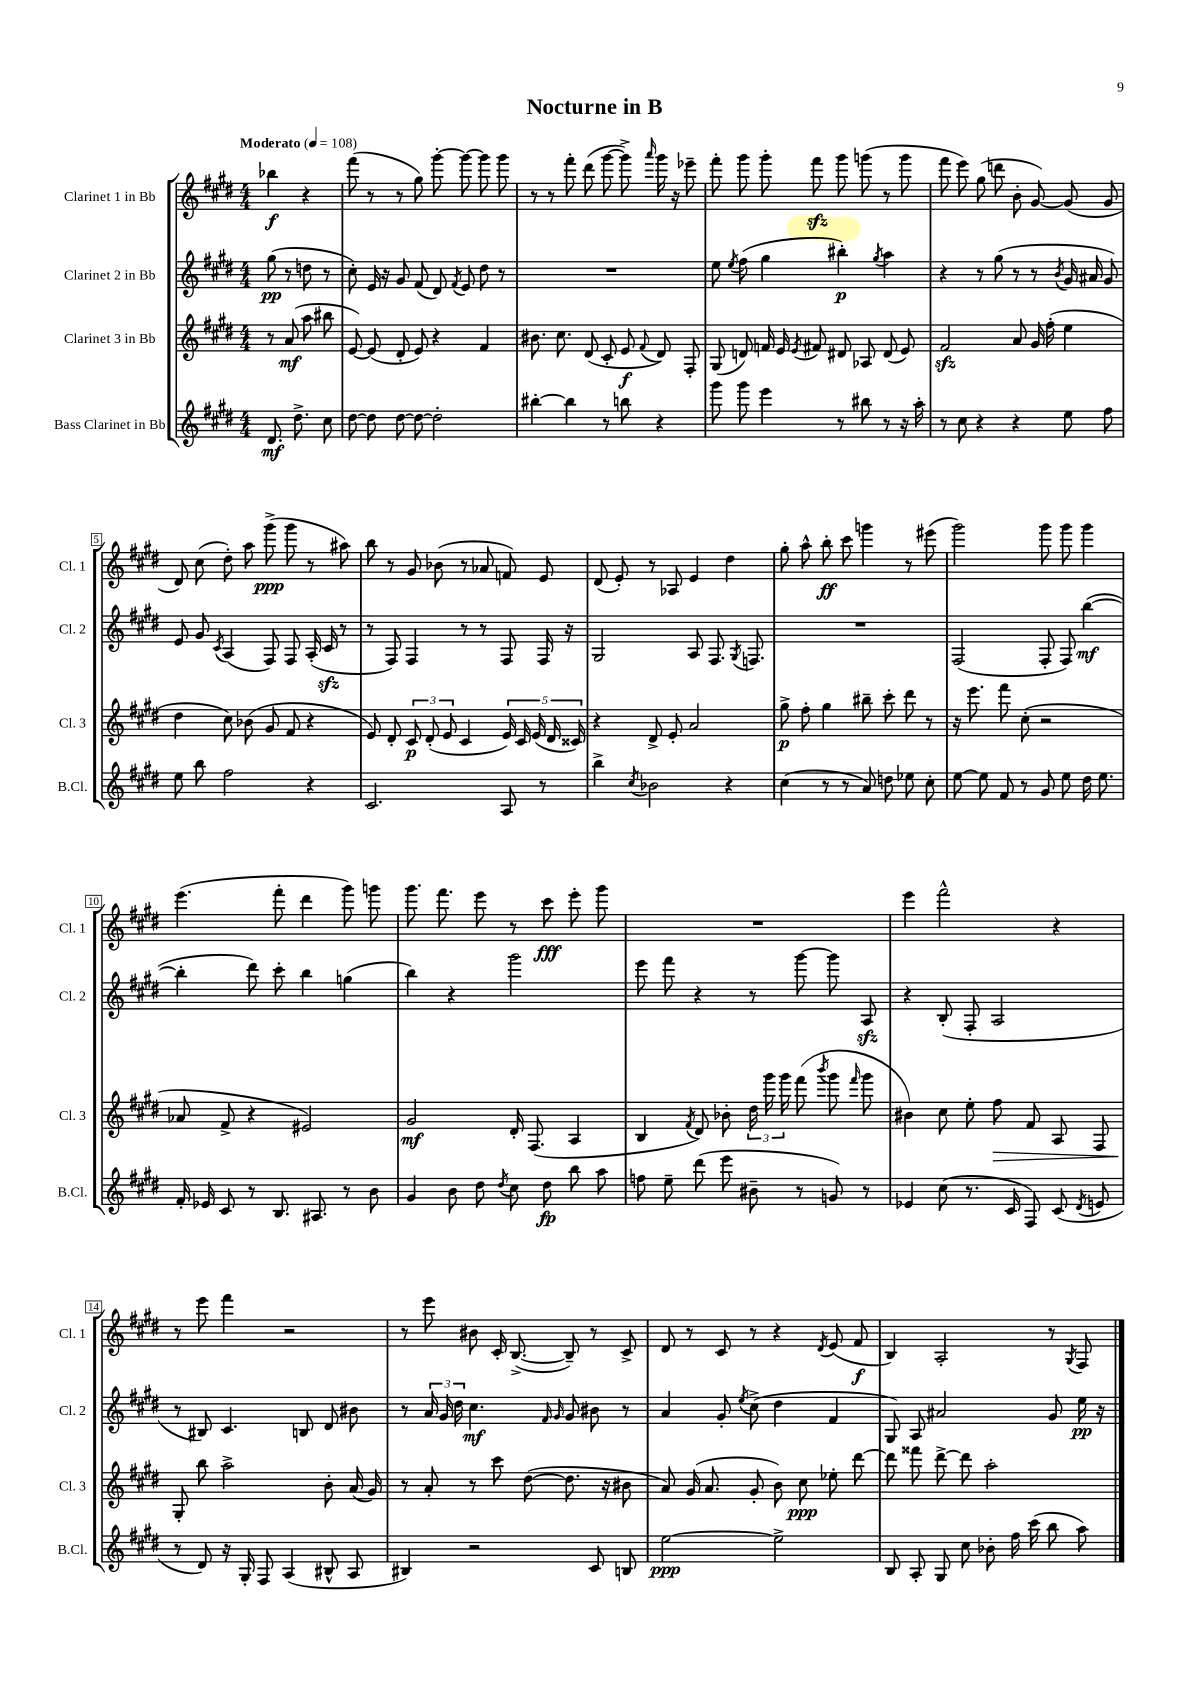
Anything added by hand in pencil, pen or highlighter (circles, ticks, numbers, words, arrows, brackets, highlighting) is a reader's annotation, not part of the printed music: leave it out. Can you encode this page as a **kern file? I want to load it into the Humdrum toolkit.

**kern	**kern	**kern	**kern
*staff4	*staff3	*staff2	*staff1
*clefG2	*clefG2	*clefG2	*clefG2
*k[f#c#g#d#]	*k[f#c#g#d#]	*k[f#c#g#d#]	*k[f#c#g#d#]
*M4/4	*M4/4	*M4/4	*M4/4
*MM108	*MM108	*MM108	*MM108
8.d#	8r	(8gg#	4bb-
.	(8a	8r	.
8.dd#^	.	.	.
.	8aa	8dd	4r
8cc#	8bb#	8r	.
=	=	=	=
[8dd#	[8e)	8cc#')	(8fff#
8dd#]	(8e]	16e	8r
.	.	16r	.
[8dd#	8d#'	8g#	8r
8dd#_	8e)	(8f#	8gg#)
2dd#']	4r	8d#)	[8ggg#'
.	.	8qf#	.
.	.	8e	8ggg#_
.	4f#	8dd#	8ggg#]
.	.	8r	8ggg#
=	=	=	=
[4bb#'	8.b#	1r	8r
.	.	.	8r
.	8.cc#	.	.
4bb#]	.	.	8fff#'
.	(8d#	.	(8ddd#
8r	8c#'	.	[8ggg#
8bb	8e	.	8ggg#^])
.	8qqf#	.	16qqaaa
4r	8d#)	.	16ggg#
.	.	.	16r
.	8F#'	.	8eee-~
=	=	=	=
8ggg#	(8G#	8ee	8fff#'
.	.	8qee	.
8ggg#	8d)	(8ff#	8ggg#
4eee	16f	4gg#	8ggg#'
.	16e	.	.
.	8qe	.	.
.	8f#	.	8fff#
8r	8d#	4bb#')	8ggg#
8bb#	8A-	.	(8ggg
.	.	8qgg#	.
8r	(8d#	4aa	8r
16r	8e)	.	8ggg
16aa'	.	.	.
=	=	=	=
8r	2f#	4r	8fff#
8cc#	.	.	8eee)
4r	.	8r	(8gg#
.	.	(8gg#	8ddd
4r	8a	8r	8b'
.	16g#	8r	[8g#)
.	(16ff#'	.	.
.	.	8qb	.
8ee	4ee	16g#	(8g#]
.	.	16a#	.
8ff#	.	8g#)	8g#
=	=	=	=
8ee	4dd#	8e	8d#)
8bb	.	8g#	(8cc#
.	.	8qc#	.
2ff#	8cc#)	(4A	8dd#')
.	(8b-	.	8aa
.	8g#	8F#)	(8ggg#^
.	8f#	8F#	8ggg#
4r	4r	(16A'	8r
.	.	16c#	.
.	.	8r	8aa#)
=	=	=	=
2.c#	8e)	8r	8bb
.	8d#'	8F#)	8r
.	12c#	4F#	8g#
.	(12d#'	.	.
.	.	.	(8b-
.	12e	.	.
.	4c#	8r	8r
.	.	8r	8a-
8A	20e)	8F#	8f)
.	20c#	.	.
.	(20e	.	.
8r	.	16F#	8e
.	20d#	.	.
.	.	16r	.
.	20c##)	.	.
=	=	=	=
4bb^	4r	2G#	(8d#
.	.	.	8e')
8qcc#	.	.	.
2b-	8d#^	.	8r
.	8e'	.	8A-
.	2a	8A	4e
.	.	8.F#	.
4r	.	.	4dd#
.	.	8qG#	.
.	.	8.F	.
=	=	=	=
(4cc#	8gg#^	1r	8gg#'
.	8ff#'	.	8aa^^
8r	4gg#	.	8bb'
8r	.	.	8ccc#
8a)	8bb#~	.	4ggg
8dd	8ccc#'	.	.
8ee-	8ddd#	.	8r
8cc#'	8r	.	(8eee#
=	=	=	=
[8ee	16r	(2F#	2ggg#)
.	8.eee	.	.
8ee]	.	.	.
8f#	8fff#	.	.
8r	(8cc#'	.	.
8g#	2r	8F#'	8ggg#
8ee	.	8F#)	8ggg#
16dd#	.	([4bb	4ggg#
8.ee	.	.	.
=	=	=	=
16f#'	8a-	4bb']	(4.eee
16e-	.	.	.
8c#	8f#^	.	.
8r	4r	8ddd#)	.
8.B	.	8ccc#'	8fff#'
.	2e#)	4bb	4ddd#
8.A#	.	.	.
8r	.	(4gg	8ggg#)
8b	.	.	8ggg
=	=	=	=
4g#	2g#	4bb)	8.ggg#
.	.	.	8.fff#
8b	.	4r	.
8dd#	.	.	8eee
8qdd#	.	.	.
8cc#	16d#'	2ggg#	8r
.	(8.F#	.	.
8dd#	.	.	8ccc#
8bb	4A	.	8eee'
8aa	.	.	8ggg#
=	=	=	=
8ff	4B	8eee	1r
8ee~	.	8fff#	.
.	8qf#	.	.
(8ddd#	8d#)	4r	.
8eee	8b-'	.	.
8b#~	24dd#	8r	.
.	24ggg#	.	.
.	24ggg#	.	.
8r	(8fff#	[8ggg#	.
.	8qbbb	.	.
8g)	8ggg#	8ggg#]	.
.	16qqfff#	.	.
8r	8ggg#	8A	.
=	=	=	=
4e-	4b#)	4r	4eee
(8cc#	8cc#	(8B'	2fff#^^
8.r	8ee'	8F#'	.
.	8ff#	2A	.
16c#	.	.	.
8F#)	8f#	.	.
(8c#	8A	.	4r
8qd#	.	.	.
8e	8F#	.	.
=	=	=	=
8r	8G#'	8r	8r
8d#)	8bb	8B#)	8eee
16r	2aa^	4.c#	4fff#
16G#'	.	.	.
8F#	.	.	.
(4A	.	.	2r
.	.	8B	.
8B#^^	8b'	8d#	.
8A	(16a	8b#	.
.	16g#)	.	.
=	=	=	=
4B#)	8r	8r	8r
.	8a'	24a	8eee
.	.	24g#	.
.	.	24dd#	.
2r	8r	4.cc#	8b#
.	8ccc#	.	16c#'
.	.	.	([8.B^
.	([8dd#	.	.
.	.	16qqf#	.
.	.	16qqg#	.
.	8.dd#]	8g#	8B~])
8c#	.	8b#	8r
.	16r	.	.
8B	8b#	8r	8c#^
=	=	=	=
[2ee	8a)	4a	8d#
.	(16g#	.	8r
.	8.a	.	.
.	.	8g#'	8c#
.	.	8qee	.
.	8g#'	(8cc#^	8r
2ee^]	8b)	4dd#	4r
.	8cc#	.	.
.	.	.	8qd#
.	8ee-'	4f#	(8e
.	[8ddd#	.	8f#
=	=	=	=
8B	8ddd#]	8G#)	4B)
8A'	8fff##	8A	.
8G#	[8ddd#^	2a#	2A'
8cc#	8ddd#]	.	.
8b-'	2aa'	.	.
16ff#	.	.	.
(16ccc#	.	.	.
8bb	.	8g#	8r
.	.	.	8qG#
8aa)	.	16ee	8F#
.	.	16r	.
==	==	==	==
*-	*-	*-	*-
